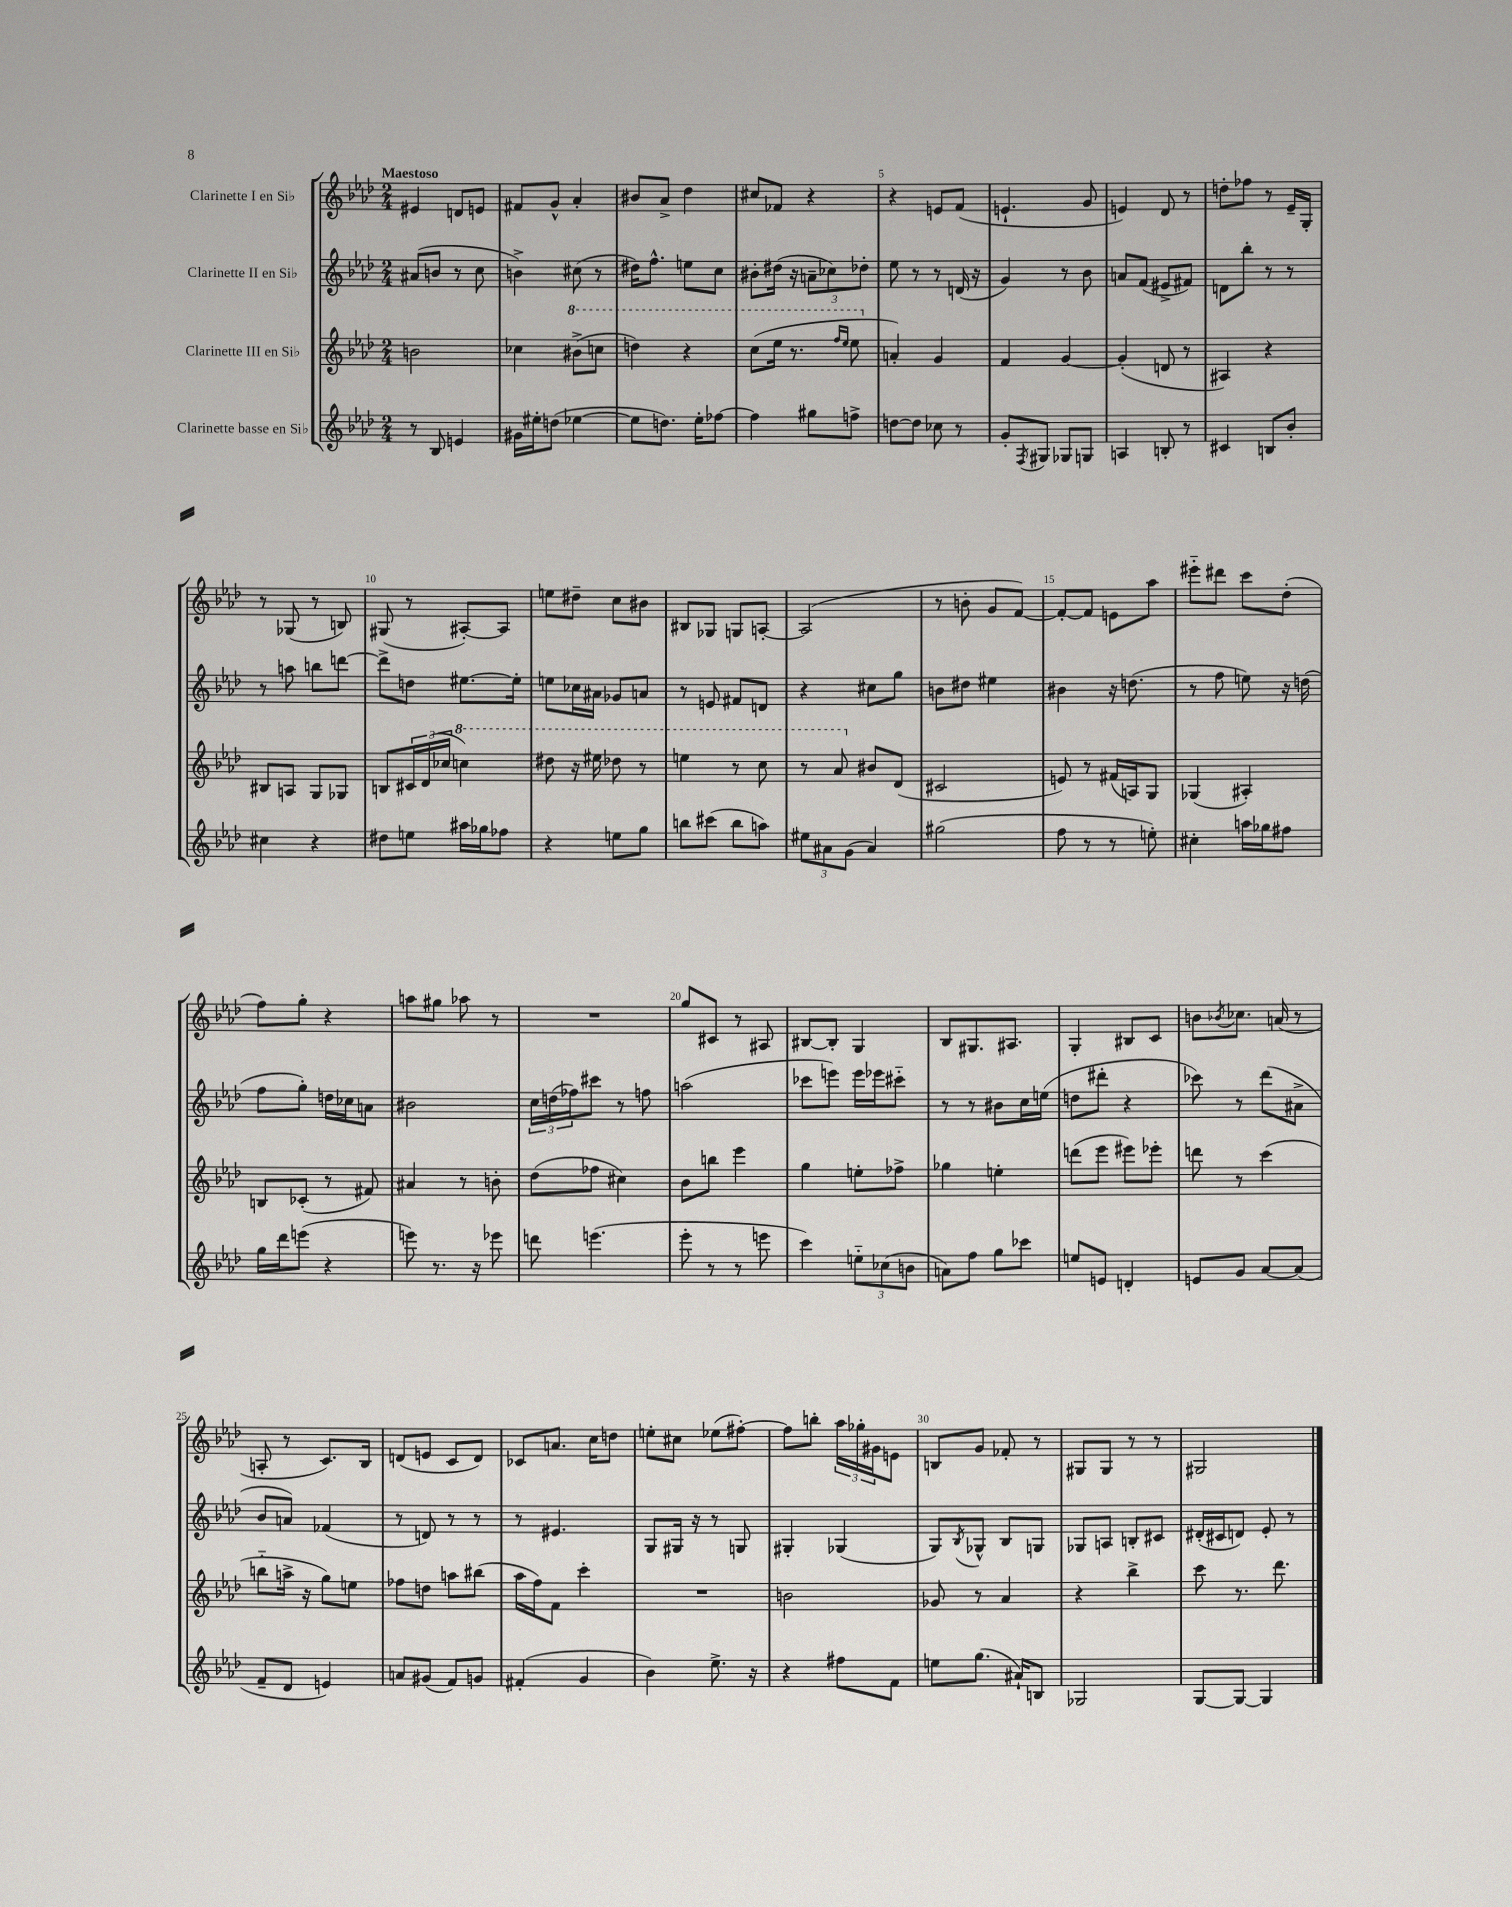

**kern	**kern	**kern	**kern
*part4	*part3	*part2	*part1
*staff4	*staff3	*staff2	*staff1
*I"Clarinette basse en Si♭	*I"Clarinette III en Si♭	*I"Clarinette II en Si♭	*I"Clarinette I en Si♭
*clefG2	*clefG2	*clefG2	*clefG2
*k[b-e-a-d-]	*k[b-e-a-d-]	*k[b-e-a-d-]	*k[b-e-a-d-]
*M2/4	*M2/4	*M2/4	*M2/4
=1	=1	=1	=1
!	!	!	!LO:TX:a:B:t=Maestoso
8r	2bn\	(8a#X/L	4e#X/
8B-/	.	8bn/J	.
4en/	.	8r	8dn/L
.	.	8cc\	8en/J
=2	=2	=2	=2
16g#X\LL	4cc-X\	4bn^\)	8f#X/L
16ee#X'\J	.	.	.
(8ddn\J	.	.	8g^^/J
*	*8va	*	*
[4ee-X\	(8bb#X^\L	(8cc#X\	4a-'/
.	8cccn\J	8r	.
=3	=3	=3	=3
8ee-\L]	4dddn\)	16dd#X\KL)	8b#X/L
.	.	8.ff^^\J	.
8.ddn\J)	.	.	8a-^/J
.	4r	8een\L	4dd-\
16ee-'\KL	.	.	.
[8ff-X\J	.	8cc\J	.
=4	=4	=4	=4
4ff-\]	(8ccc\L	8b#X'\L	8cc#X/L
.	16eee-\Jk	(16dd#X\Jk	8f-X/J
.	8.r	16r	.
8gg#X\L	.	12an~\L	4r
.	.	12cc-X\)	.
.	16qqfff/LL	.	.
.	16qqeee-/JJ	.	.
8ffn^\J	8eee-\	.	.
.	.	12dd-X'\J	.
=5	=5	=5	=5
*	*X8va	*	*
[8ddn\L	4an'/)	8ee-\	4r
8dd\J]	.	8r	.
8cc-X\	4g/	8r	8en/L
8r	.	(16dn/	(8f/J
.	.	16r	.
=6	=6	=6	=6
8g'/L	4f/	4g/)	4.en`/
8qF/	.	.	.
8G#X/J	.	.	.
8G-X/L	[4g/	8r	.
8Gn/J	.	8b-\	8g/
=7	=7	=7	=7
4An/	(4g'/]	8an/L	4en/)
.	.	(8f/J	.
8Bn'/	8dn/	8e#X^/L	8d-/
8r	8r	8f#X/J)	8r
=8	=8	=8	=8
4c#X/	4A#X/)	8dn\L	8ddn'\L
.	.	8bb-'\J	8ff-X\J
8Bn/L	4r	8r	8r
8b-'/J	.	8r	16e-~/LL
.	.	.	16G'/JJ
!!LO:LB:g=z
=9	=9	=9	=9
4cc#X\	8B#X/L	8r	8r
.	8An/J	8aan\	(8G-X/
4r	8G/L	8bbn\L	8r
.	8G-X/J	[8dddn\J	8Bn/)
=10	=10	=10	=10
8dd#X\L	8Bn/L	8ddd^\L]	(8G#X/
8een\J	24c#X/L	8ddn\J	8r
.	(24d-/	.	.
.	24cc-X/JJ	.	.
*	*8va	*	*
16aa#X\LL	4cccn\)	[8.ee#X\L	[8A#X'/L)
16gg-X\J	.	.	.
8ff-X\J	.	.	8A#/J]
.	.	16ee#'\Jk]	.
=11	=11	=11	=11
4r	8ddd#X\	8een\L	8een\L
.	16r	16cc-X\L	8dd#X~\J
.	16eee#X\	16a#X\JJ	.
8een\L	8ddd-X\	8g-X/L	8cc\L
8gg\J	8r	8an/J	8b#X\J
=12	=12	=12	=12
8bbn\L	4eeen\	8r	8B#X/L
(8ccc#X\J	.	8en/	8G-X/J
8bb\L	8r	8f#X/L	8Gn/L
8aan\J)	8ccc\	8dn/J	[8An'/J
=13	=13	=13	=13
12ee#X\L	8r	4r	(2A/]
12a#X\	.	.	.
.	8aa-/	.	.
(12g\J	.	.	.
*	*X8va	*	*
4a#/)	8b#X/L	8cc#X\L	.
.	(8d-/J	8gg\J	.
=14	=14	=14	=14
(2gg#X\	2c#X/	8bn\L	8r
.	.	8dd#X\J	8bn'\
.	.	4ee#X\	8g/L
.	.	.	[8f/J)
=15	=15	=15	=15
8ff\	8en/)	4b#X\	8f'/L_
8r	8r	.	8f/J]
8r	(16f#X/LL	16r	8en\L
.	16An/J)	(8.ddn\	.
8een'\)	8G/J	.	8aa-\J
=16	=16	=16	=16
4cc#X'\	(4G-X/	8r	8eee#X\L
.	.	8ff\	8ddd#X\J
16aan\LL	4A#X'/)	8een\)	8ccc\L
16gg-X\J	.	.	.
8ff#X\J	.	16r	(8dd-'\J
.	.	(16ddn\	.
!!LO:LB:g=z
=17	=17	=17	=17
16gg\LL	8Bn/L	8ff\L	8ff\L)
16ddd-\J	.	.	.
(8eeen\J	(8c-X'/J	8gg'\J)	8gg'\J
4r	8r	16ddn\LL	4r
.	.	16cc-X\J	.
.	8f#X/)	8an\J	.
=18	=18	=18	=18
8eeen\)	4a#X/	2b#X\	8aan\L
8.r	.	.	8gg#X\J
.	8r	.	8aa-X\
16r	.	.	.
8eee-X\	8bn'\	.	8r
=19	=19	=19	=19
8dddn\	(8dd-\L	24cc\LL	2r
.	.	(24ddn\	.
.	.	24ff-X\J)	.
(4.eeen\	8ff-X\J	8ccc#X\J	.
.	4cc#X\)	8r	.
.	.	8ffn\	.
=20	=20	=20	=20
8eee-'\	8b-\L	(2aan\	8gg/L
8r	8bbn\J	.	8c#X/J
8r	4eee-\	.	8r
8eeen\	.	.	8A#X/
=21	=21	=21	=21
4ccc\)	4gg\	8ccc-X\L	[8B#X/L
.	.	8eeen\J)	8B#'/J]
12een\L	8een'\L	16eee\LL	4G/
.	.	16eee-X\J	.
(12cc-X\	.	.	.
.	8ff-X^\J	8ccc#X\J	.
12bn\J	.	.	.
=22	=22	=22	=22
8an\L)	4gg-X\	8r	8B-/L
8ff\J	.	8r	8.G#X/
8gg\L	4een'\	8b#X\L	.
.	.	.	8.A#X/J
8ccc-X\J	.	16cc\L	.
.	.	(16een\JJ	.
=23	=23	=23	=23
8een/L	(8dddn\L	8ddn\L	4G'/
8en/J	8eee-\J	8ddd#X'\J	.
4dn'/	8eee#X\L)	4r	8B#X/L
.	8eee-X'\J	.	8c/J
=24	=24	=24	=24
8en/L	8dddn\	8ccc-X\)	8bn\L
.	.	.	8qb-X/
8g/J	8r	8r	8.cc-X\J
[8a-/L	(4ccc\	(8ddd-\L	.
.	.	.	(16an/
(8a-/J]	.	8a#X^\J	8r
!!LO:LB:g=z
=25	=25	=25	=25
8f~/L	8bbn\L	8b-/L	8An'/
8d-/J	16aan^\Jk	8an/J)	8r
.	16r	.	.
4en/)	8gg\L)	(4f-X/	8.c/L)
.	8een\J	.	.
.	.	.	16B-/Jk
=26	=26	=26	=26
8an/L	8ff-X\L	8r	(8dn/L
(8g#X/J	8ddn\J	8dn/)	8en/J
8f/L)	8aan\L	8r	8c/L
8gn/J	(8bb#X\J	8r	8d/J)
=27	=27	=27	=27
(4f#X'/	16aa-\LL	8r	8c-X/L
.	16ff\J)	.	.
.	8f\J	4.e#X/	8.an/J
4g/	4ccc'\	.	.
.	.	.	16cc\KL
.	.	.	8ddn\J
=28	=28	=28	=28
4b-\)	2r	8G/L	8een'\L
.	.	16G#X/Jk	8cc#X\J
.	.	16r	.
8.ee-^\	.	8r	(8ee-X\L
.	.	8Gn/	[8ff#X'\J)
16r	.	.	.
=29	=29	=29	=29
4r	2bn\	4G#X'/	8ff#\L]
.	.	.	8bbn'\J
8ff#X\L	.	(4G-X/	24aa-\LL
.	.	.	24gg-X'\
.	.	.	24g#X\J
8f\J	.	.	8en\J
=30	=30	=30	=30
8een\L	8g-X/	8G/L)	8Bn/L
.	.	8qB-/	.
(8.gg\J	8r	8G-X^^/J	8g/J
.	4a-/	8B-/L	8f-X'/
16a#X`/KL)	.	.	.
8Bn/J	.	8Gn/J	8r
=31	=31	=31	=31
2G-X/	4r	8G-X/L	8G#X/L
.	.	8An/J	8G#/J
.	4bb-^\	8Bn'/L	8r
.	.	8c#X/J	8r
=32	=32	=32	=32
[8G/L	8ccc\	(16d#X'/LL	2G#X/
.	.	16c#X/J	.
8G/J_	8.r	8dn/J)	.
4G/]	.	8e-'/	.
.	8.ddd-\	.	.
.	.	8r	.
==	==	==	==
*-	*-	*-	*-
